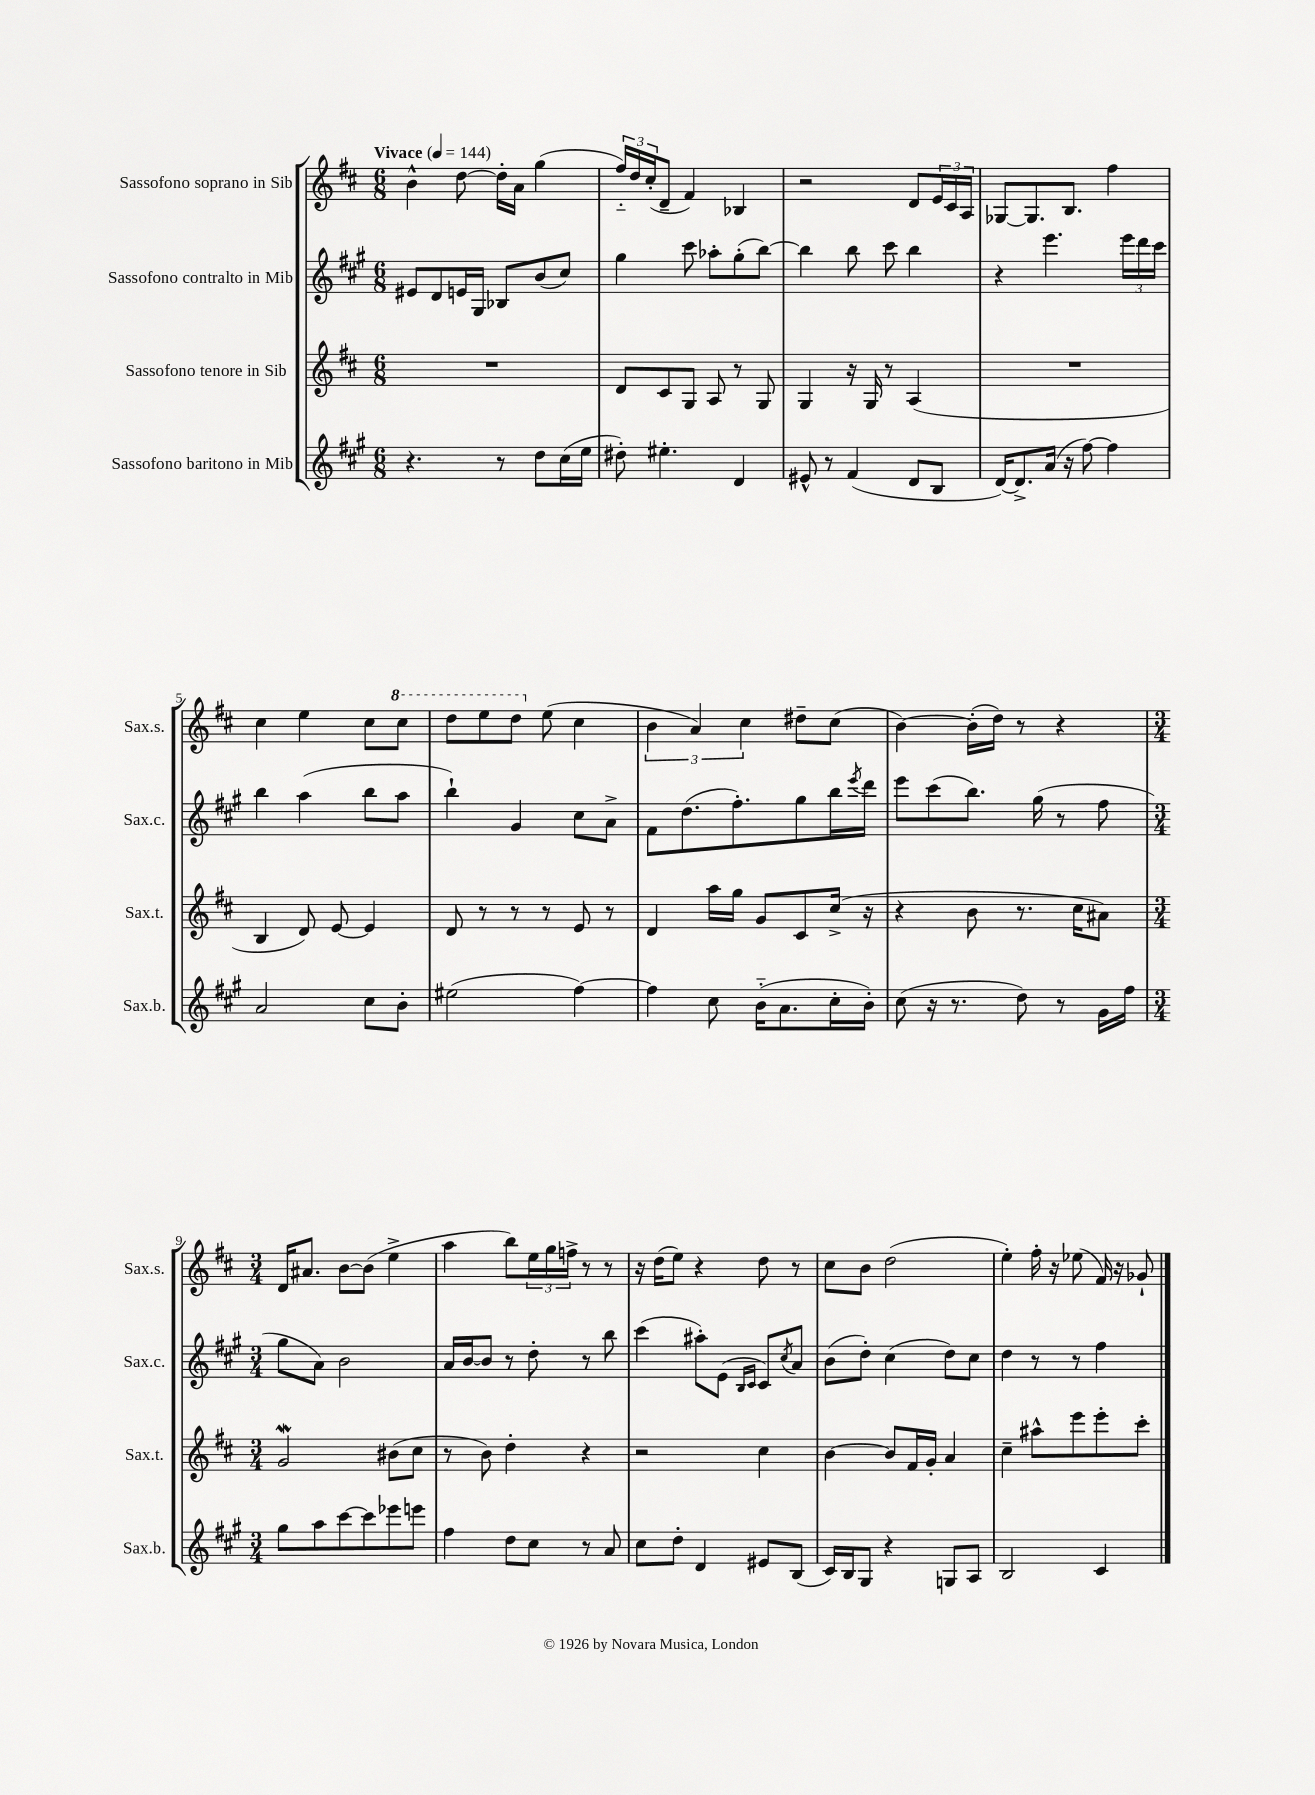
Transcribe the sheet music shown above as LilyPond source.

<<
\new StaffGroup <<
\new Staff = "s0" \with { instrumentName = "Sassofono soprano in Sib" shortInstrumentName = "Sax.s." } {
    \clef treble \key d \major \numericTimeSignature \time 6/8 \tempo "Vivace" 4 = 144
    b'4-^ d''8~ d''16-. a'16 g''4( |
    \tuplet 3/2 { fis''16-_) d''16 cis''16-.( } d'8-- fis'4) bes4 |
    r2 d'8 \tuplet 3/2 { e'16 cis'16 a16 } |
    ges8~ ges8. b8. fis''4 |
    cis''4 e''4 cis''8 \ottava #1 cis'''8 |
    d'''8 e'''8 d'''8 \ottava #0 e''8( cis''4 |
    \tuplet 3/2 { b'4 a'4) cis''4 } dis''8-- cis''8( |
    b'4~) b'16-.( d''16) r8 r4 |
    \numericTimeSignature \time 3/4 d'16 ais'8. b'8~ b'8( e''4-> |
    a''4 b''8) \tuplet 3/2 { e''16 g''16 f''16-> } r8 r8 |
    r16 d''16( e''8) r4 d''8 r8 |
    cis''8 b'8 d''2( |
    e''4-.) fis''16-. r16 ees''8( fis'16) r16 ges'8-! \bar "|." |
}
\new Staff = "s1" \with { instrumentName = "Sassofono contralto in Mib" shortInstrumentName = "Sax.c." } {
    \clef treble \key a \major \numericTimeSignature \time 6/8
    eis'8 d'8 e'16 gis16 bes8 b'8( cis''8) |
    gis''4 cis'''8 aes''8-. gis''8-.( b''8~) |
    b''4 b''8 cis'''8 b''4 |
    r4 e'''4. \tuplet 3/2 { e'''16 d'''16 cis'''16 } |
    b''4 a''4( b''8 a''8 |
    b''4-!) gis'4 cis''8 a'8-> |
    fis'8 d''8.( fis''8.-.) gis''8 b''16 \acciaccatura { e'''8 } d'''16 |
    e'''8 cis'''8( b''8.) gis''16( r8 fis''8 |
    \numericTimeSignature \time 3/4 gis''8 a'8) b'2 |
    a'16 b'16~ b'8 r8 d''8-. r8 b''8 |
    cis'''4( ais''8-.) e'8( \grace { b16 cis'16 } cis'8) \acciaccatura { cis''8 } a'8 |
    b'8( d''8-.) cis''4( d''8) cis''8 |
    d''4 r8 r8 fis''4 \bar "|." |
}
\new Staff = "s2" \with { instrumentName = "Sassofono tenore in Sib" shortInstrumentName = "Sax.t." } {
    \clef treble \key d \major \numericTimeSignature \time 6/8
    R2. |
    d'8 cis'8 g8 a8 r8 g8 |
    g4 r16 g16 r8 a4( |
    R2. |
    b4 d'8) e'8~ e'4 |
    d'8 r8 r8 r8 e'8 r8 |
    d'4 a''16 g''16 g'8 cis'8 cis''16->( r16 |
    r4 b'8 r8. cis''16 ais'8) |
    \numericTimeSignature \time 3/4 g'2\mordent bis'8( cis''8 |
    r8 b'8) d''4-. r4 |
    r2 cis''4 |
    b'4~ b'8 fis'16 g'16-. a'4 |
    cis''4-- ais''8-^ e'''8 e'''8-. cis'''8-. \bar "|." |
}
\new Staff = "s3" \with { instrumentName = "Sassofono baritono in Mib" shortInstrumentName = "Sax.b." } {
    \clef treble \key a \major \numericTimeSignature \time 6/8
    r4. r8 d''8 cis''16( e''16 |
    dis''8-.) eis''4.-. d'4 |
    eis'8-^ r8 fis'4( d'8 b8 |
    d'16~) d'8.-> a'16( r16 fis''8~) fis''4 |
    a'2 cis''8 b'8-. |
    eis''2( fis''4~) |
    fis''4 cis''8 b'16-_( a'8. cis''16-. b'16-.) |
    cis''8( r16 r8. d''8) r8 gis'16 fis''16 |
    \numericTimeSignature \time 3/4 gis''8 a''8 cis'''8~ cis'''8 ees'''8 e'''8 |
    fis''4 d''8 cis''8 r8 a'8 |
    cis''8 d''8-. d'4 eis'8 b8( |
    cis'16) b16 gis8 r4 g8 a8 |
    b2 cis'4 \bar "|." |
}
>>
>>
